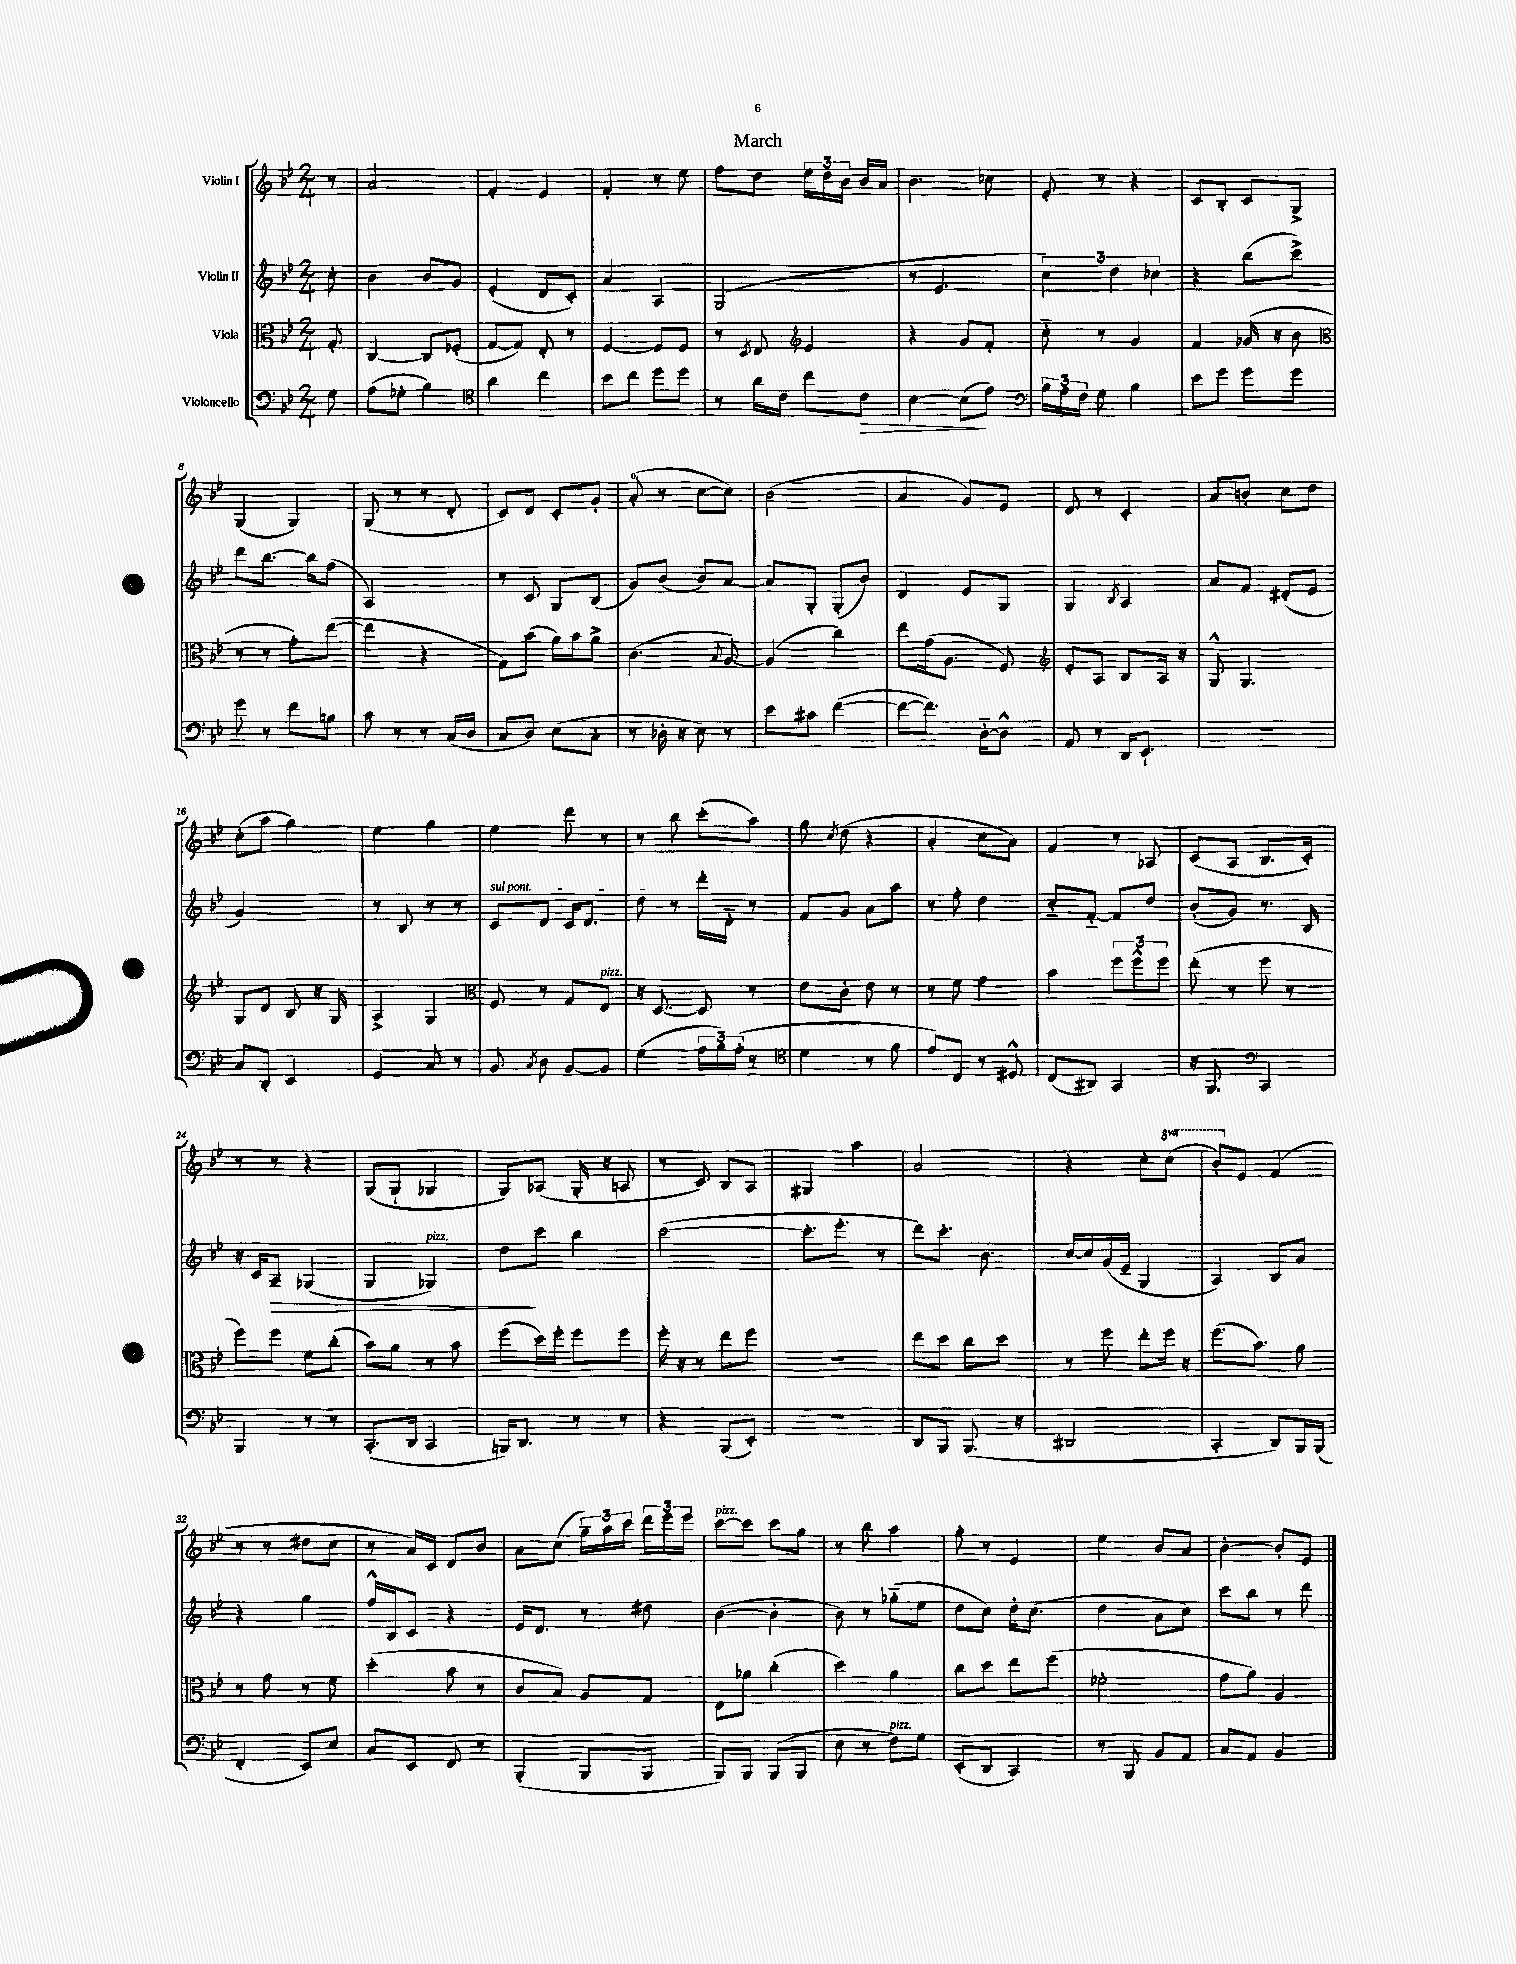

**kern	**dynam	**kern	**kern	**dynam	**kern
*part4	*part4	*part3	*part2	*part2	*part1
*staff4	*staff4	*staff3	*staff2	*staff2	*staff1
*I"Violoncello	*	*I"Viola	*I"Violin II	*	*I"Violin I
*clefF4	*	*clefC3	*clefG2	*	*clefG2
*k[b-e-]	*	*k[b-e-]	*k[b-e-]	*	*k[b-e-]
*M2/4	*	*M2/4	*M2/4	*	*M2/4
=	=	=	=	=	=
8G\	.	8G'/	8cc'\	.	8r
=1	=1	=1	=1	=1	=1
(8A\L	.	[4C/	4b-\	.	2a/
8G-X'\J	.	.	.	.	.
4B-\)	.	8C/L]	8b-/L	.	.
.	.	(8F-X'/J	8g/J	.	.
=2	=2	=2	=2	=2	=2
*clefC4	*	*	*	*	*
4a\	.	[8G/L	(4e-'/	.	4f'/
.	.	8G/J])	.	.	.
4cc\	.	8E-'/	8d/L	.	4e-/
.	.	8r	8c'/J)	.	.
=3	=3	=3	=3	=3	=3
8b-\L	.	[4F/	4a/	.	4f'/
8cc\J	.	.	.	.	.
8dd\L	.	8F/L]	4A/	.	8r
8dd\J	.	8F/J	.	.	8ee-\
=4	=4	=4	=4	=4	=4
8r	.	8r	(2G/	.	8ff\L
.	.	8qD/	.	.	.
16a\LL	.	8E-/	.	.	8dd\J
16c\JJ	.	.	.	.	.
*	*	*clefG2	*	*	*
8cc\L	.	4e-/	.	.	24ee-\LL
.	.	.	.	.	24dd\
.	.	.	.	.	24b-\JJ
!	!LO:HP:b	!	!	!	!
8c\J	>	.	.	.	16b-/LL
.	.	.	.	.	16a/JJ
=5	=5	=5	=5	=5	=5
[4B-\	.	4r	8r	.	4.b-\
.	.	.	4.e-/	.	.
(8B-\L]	.	8g/L	.	.	.
8e-\J)	]	8f'/J	.	.	8cc-X\
=6	=6	=6	=6	=6	=6
*clefF4	*	*	*	*	*
24B-\LL	.	8cc\	6cc\)	.	8e-'/
24A\	.	.	.	.	.
24F\JJ	.	.	.	.	.
8G\	.	8r	.	.	8r
.	.	.	6dd\	.	.
4B-\	.	4g/	.	.	4r
.	.	.	6cc-X\	.	.
=7	=7	=7	=7	=7	=7
8e-\L	.	4f/	4r	.	8c/L
8g\J	.	.	.	.	8B-'/J
8g\L	.	(16g-X/	(8bb-\L	.	8c/L
.	.	16r	.	.	.
8g\J	.	8b-\	8ccc^\J)	.	8G^/J
!!LO:LB:g=z
=8	=8	=8	=8	=8	=8
*	*	*clefC3	*	*	*
8g\	.	8r	8ddd\L	.	(4G/
8r	.	8r	[8.bb-\J	.	.
8f\L	.	8g'\L)	.	.	4G/)
.	.	.	16bb-\KL]	.	.
8Bn\J	.	([8ee-\J	(8ff\J	.	.
=9	=9	=9	=9	=9	=9
8c\	.	4ee-\]	2A/)	.	(8G/
8r	.	.	.	.	8r
8r	.	4r	.	.	8r
(16C/LL	.	.	.	.	8d'/
16D/JJ	.	.	.	.	.
=10	=10	=10	=10	=10	=10
8C/L	.	8G\L)	8r	.	8c/L)
8D/J)	.	(8b-\J	8c/	.	8d/J
(8E-\L	.	16a\LL)	8G/L	.	8c'/L
.	.	16b-\J	.	.	.
8C'\J	.	8a^\J	(8B-/J	.	8g'/J
=11	=11	=11	=11	=11	=11
8r	.	(4.c\	8g/L)	.	(8a'/
16D-X'\	.	.	(8b-/J	.	8r
16r	.	.	.	.	.
8E-\)	.	.	8b-/L)	.	[8cc\L
.	.	8qqB-/	.	.	.
8r	.	[8A/)	[8a/J	.	8cc\J])
=12	=12	=12	=12	=12	=12
8e-\L	.	(4A/]	8a/L]	.	(2b-\
8c#X\J	.	.	8G'/J	.	.
([4f\	.	4cc\)	(8G'/L	.	.
.	.	.	8b-/J)	.	.
=13	=13	=13	=13	=13	=13
8f\L_	.	8ee-\L	4d/	.	4a/
8.f\J])	.	(16g\k	.	.	.
.	.	8.A\J	.	.	.
.	.	.	8e-/L	.	8g/L)
[16D\KL	.	.	.	.	.
8D^^\J]	.	8F/)	8G/J	.	8e-/J
=14	=14	=14	=14	=14	=14
*	*	*clefG2	*	*	*
8AA/	.	8e-'/L	4G/	.	8d/
8r	.	8A/J	.	.	8r
.	.	.	8qB-/	.	.
16DD/KL	.	8B-/L	4A/	.	4c'/
8.EE-`/J	.	.	.	.	.
.	.	16A/Jk	.	.	.
.	.	16r	.	.	.
=15	=15	=15	=15	=15	=15
2r	.	8G^^/	8a/L	.	8a/L
.	.	4.G/	8f/J	.	8bn'/J
.	.	.	(8d#X'/L	.	8cc\L
.	.	.	8e-/J	.	8dd\J
!!LO:LB:g=z
=16	=16	=16	=16	=16	=16
8C/L	.	8G/L	2g/)	.	(8cc'\L
8DD'/J	.	8d/J	.	.	8aa\J
4EE-/	.	8B-/	.	.	4gg\)
.	.	16r	.	.	.
.	.	16G/	.	.	.
=17	=17	=17	=17	=17	=17
4GG/	.	4A^/	8r	.	4ee-\
.	.	.	8B-/	.	.
8C/	.	4G/	8r	.	4gg\
8r	.	.	8r	.	.
=18	=18	=18	=18	=18	=18
*	*	*clefC3	*	*	*
!	!	!	!LO:TX:a:i:t=sul pont.	!	!
8BB-/	.	8F/	8c/L	.	4ee-\
8qC/	.	.	.	.	.
8D\	.	8r	8d/J	.	.
[8BB-/L	.	8G/L	16c/KL	.	8ddd\
.	.	.	8.d/J	.	.
!	!	!LO:TX:a:i:t=pizz.	!	!	!
8BB-/J]	.	8E-/J	.	.	8r
=19	=19	=19	=19	=19	=19
(4G\	.	16r	8dd\	.	8r
.	.	[8.D/	.	.	.
.	.	.	8r	.	8bb-\
24A\LL	.	8D/]	16ddd'\LL	.	(8ccc'\L
24B-\)	.	.	.	.	.
.	.	.	16d\JJ	.	.
(24A'\JJ	.	.	.	.	.
8r	.	8r	8r	.	8aa\J)
=20	=20	=20	=20	=20	=20
*clefC4	*	*	*	*	*
4d\	.	8e-\L	8f/L	.	8gg\
.	.	.	.	.	8qcc/
.	.	8c'\J	8g/J	.	(8dd\
8r	.	8e-\	8a\L	.	4r
8f\	.	8r	8aa\J	.	.
=21	=21	=21	=21	=21	=21
8e-/L)	.	8r	8r	.	4a'/
8C/J	.	8f\	8ff'\	.	.
8r	.	4g\	4dd\	.	8cc\L
8D#X^^/	.	.	.	.	8a\J)
=22	=22	=22	=22	=22	=22
(8C/L	.	4b-\	8cc/L	.	4f/
8AA#X/J)	.	.	[8f/J	.	.
4GG/	.	12ff\L	8f/L]	.	8r
.	.	12ff^^\	.	.	.
.	.	.	8dd/J	.	8A-X/
.	.	12ff\J	.	.	.
=23	=23	=23	=23	=23	=23
16r	.	(8ee-'\	(8b-'/L	.	(8c/L
8.FF/	.	.	.	.	.
.	.	8r	8g/J)	.	8A/J
*clefF4	*	*	*	*	*
4CC/	.	8ff\	8.r	.	8.B-/L
.	.	8r	.	.	.
.	.	.	16B-/	.	16c'/Jk)
!!LO:LB:g=z
=24	=24	=24	=24	=24	=24
4BBB-/	.	8ff\L)	16r	.	8r
.	.	.	16c/KL	.	.
!	!	!	!	!LO:HP:b	!
.	.	8ff\J	8A~/J	>	8r
8r	.	8f\L	(4G-X/	.	4r
8r	.	(8cc'\J	.	.	.
=25	=25	=25	=25	=25	=25
(8.CC'/L	.	8b-\L)	4G/	.	(8G/L
.	.	8a\J	.	.	8G`/J
16DD/Jk	.	.	.	.	.
!	!	!	!LO:TX:a:i:t=pizz.	!	!
4CC/	.	8r	4G-X/)	.	4G-X/
.	.	8b-\	.	.	.
=26	=26	=26	=26	=26	=26
16BBBn/KL)	.	(8ff\L	8dd\L	.	8G/L)
8.DD/J	.	.	.	.	.
.	.	16dd\L)	8ccc\J	]	(8A-X/J
.	.	16ff'\JJ	.	.	.
8r	.	8ff\L	4bb-\	.	16G'/
.	.	.	.	.	16r
8r	.	8ff\J	.	.	8An/
=27	=27	=27	=27	=27	=27
4r	.	16ff'\	([2ccc\	.	8r
.	.	16r	.	.	.
.	.	8r	.	.	8c/)
(8BBB-/L	.	8ee-\L	.	.	8B-/L
8EE-'/J)	.	8ff\J	.	.	8A/J
=28	=28	=28	=28	=28	=28
2r	.	2r	8.ccc'\L]	.	4G#X/
.	.	.	8.eee-'\J	.	.
.	.	.	.	.	4aa\
.	.	.	8r	.	.
=29	=29	=29	=29	=29	=29
8DD/L	.	8ee-\L	8ddd\L)	.	2a/
8BBB-/J	.	8dd\J	8.ccc'\J	.	.
(8.BBB-/	.	8cc\L	.	.	.
.	.	.	8.b-\	.	.
.	.	8dd\J	.	.	.
16r	.	.	.	.	.
=30	=30	=30	=30	=30	=30
2DD#X/	.	8r	[16cc/LL	.	4r
.	.	.	16cc/]	.	.
.	.	8ff\	(16g/	.	.
.	.	.	16e-~/JJ	.	.
.	.	8ee-'\L	4G/	.	8cc'\L
*	*	*	*	*	*8va
.	.	16ff\Jk	.	.	(8ccc\J
.	.	16r	.	.	.
=31	=31	=31	=31	=31	=31
4CC'/	.	(8.ff\L	4A/)	.	8bb-'/L)
*	*	*	*	*	*X8va
.	.	.	.	.	8e-/J
.	.	8.b-\J)	.	.	.
8DD/L)	.	.	8B-/L	.	(4f/
16BBB-/L	.	8a\	8a/J	.	.
(16BBB-/JJ	.	.	.	.	.
!!LO:LB:g=z
=32	=32	=32	=32	=32	=32
4FF'/	.	8r	4r	.	8r
.	.	8g\	.	.	8r
8EE-/L)	.	8r	4gg\	.	8dd#X\L
8E-/J	.	8f\	.	.	8cc\J
=33	=33	=33	=33	=33	=33
8C/L	.	(4dd'\	16ff^^/LL	.	8r
.	.	.	16B-/J	.	.
8EE-/J	.	.	8c/J	.	16a/LL)
.	.	.	.	.	16c/JJ
8FF/	.	8b-\	4r	.	8d/L
8r	.	8r	.	.	8b-/J
=34	=34	=34	=34	=34	=34
(4BBB-'/	.	8c/L	16e-/KL	.	8a\L
.	.	.	8.d/J	.	.
.	.	8B-/J)	.	.	(8cc\J
8BBB-/L	.	8A/L	8r	.	24gg~\LL)
.	.	.	.	.	24aa\
.	.	.	.	.	24ccc\JJ
8BBB-/J	.	8G/J	8dd#X\	.	24ddd\LL
.	.	.	.	.	24eee-\
.	.	.	.	.	24eee-\JJ
=35	=35	=35	=35	=35	=35
!	!	!	!	!	!LO:TX:a:i:t=pizz.
8BBB-/L)	.	8E-\L	([4b-\	.	[8ccc\L
8BBB-/J	.	8a-X\J	.	.	8ccc\J]
(8BBB-/L	.	(4cc'\	4b-'\]	.	8ccc\L
8BBB-/J	.	.	.	.	8gg\J
=36	=36	=36	=36	=36	=36
8E-\	.	4dd\)	8b-\)	.	8r
8r	.	.	8r	.	8bb-\
!LO:TX:a:i:t=pizz.	!	!	!	!	!
8F\L)	.	4a\	(8gg-X\L	.	4aa\
8G\J	.	.	8ee-\J	.	.
=37	=37	=37	=37	=37	=37
(8EE-'/L	.	8cc\L	8dd\L	.	8gg'\
8DD/J	.	8dd\J	8cc\J)	.	8r
4CC/)	.	8ee-\L	16dd'\KL	.	4e-/
.	.	.	(8.cc\J	.	.
.	.	(8ff\J	.	.	.
=38	=38	=38	=38	=38	=38
8r	.	2f-X'\	4dd\	.	4ee-\
8BBB-/	.	.	.	.	.
8BB-/L	.	.	8a\L	.	8b-/L
8AA/J	.	.	8cc\J)	.	8a/J
=39	=39	=39	=39	=39	=39
8C/L	.	8g\L	8ccc\L	.	[4b-'\
8AA/J	.	8a\J)	8bb-\J	.	.
4BB-/	.	4A/	8r	.	8b-'/L]
.	.	.	8ddd\	.	8e-/J
==	==	==	==	==	==
*-	*-	*-	*-	*-	*-
